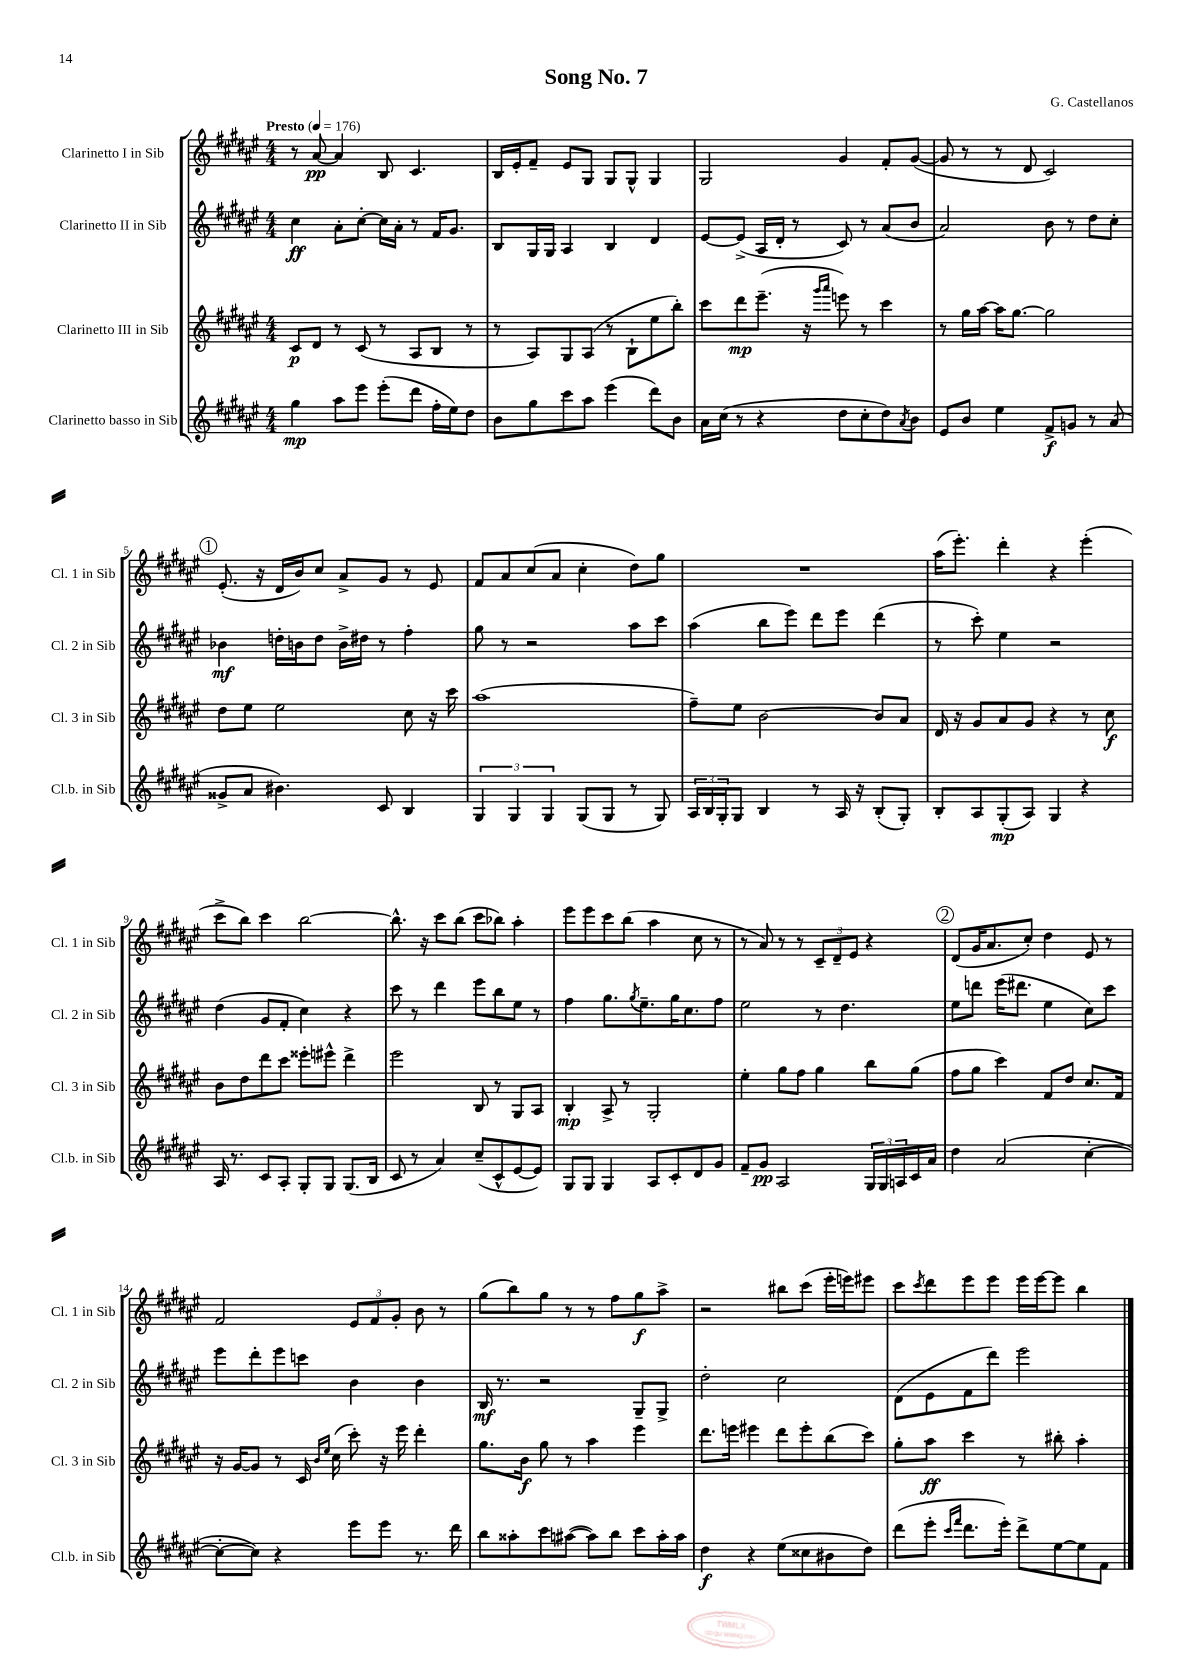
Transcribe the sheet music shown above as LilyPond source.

\header { title = "Song No. 7" composer = "G. Castellanos" }
<<
\new StaffGroup <<
\new Staff = "s0" \with { instrumentName = "Clarinetto I in Sib" shortInstrumentName = "Cl. 1 in Sib" } {
    \clef treble \key fis \major \numericTimeSignature \time 4/4 \tempo "Presto" 4 = 176
    r8 ais'8~\pp ais'4 b8 cis'4. |
    b16 eis'16-. fis'8-- eis'8 gis8 gis8 gis8-^ gis4 |
    gis2 gis'4 fis'8-. gis'8~( |
    gis'8 r8 r8 dis'8 cis'2) |
    \mark \markup { \circle "1" } eis'8.-.( r16 dis'16 b'16) cis''8 ais'8-> gis'8 r8 eis'8 |
    fis'8 ais'8 cis''8( ais'8 cis''4-. dis''8) gis''8 |
    R1 |
    ais''16( eis'''8.-.) dis'''4-. r4 eis'''4-.( |
    cis'''8-> b''8) cis'''4 b''2~ |
    b''8.-^ r16 cis'''8 b''8( cis'''8 bes''8) ais''4-. |
    eis'''8 eis'''8 cis'''8 b''8( ais''4 cis''8 r8 |
    r8 ais'8) r8 r8 \tuplet 3/2 { cis'8-- dis'8-- eis'8 } r4 |
    \mark \markup { \circle "2" } dis'8( gis'16 ais'8. cis''8-.) dis''4 eis'8 r8 |
    fis'2 \tuplet 3/2 { eis'8 fis'8 gis'8-. } b'8 r8 |
    gis''8( b''8) gis''8 r8 r8 fis''8 gis''8\f ais''8-> |
    r2 bis''8 cis'''8( eis'''16-. e'''16) eis'''8 |
    cis'''8 \acciaccatura { cis'''8 } dis'''8 eis'''8 eis'''8 eis'''16 eis'''16~ eis'''8 b''4 \bar "|." |
}
\new Staff = "s1" \with { instrumentName = "Clarinetto II in Sib" shortInstrumentName = "Cl. 2 in Sib" } {
    \clef treble \key fis \major \numericTimeSignature \time 4/4
    cis''4\ff ais'8-. cis''8~-. cis''16 ais'16-. r8 fis'16 gis'8. |
    b8 gis16 gis16 ais4 b4 dis'4 |
    eis'8~ eis'8->( ais16 dis'16-. r8 cis'8) r8 ais'8( b'8 |
    ais'2) b'8 r8 dis''8 cis''8-. |
    \mark \markup { \circle "1" } bes'4\mf d''16-. b'16 d''8 b'16-> dis''16 r8 fis''4-. |
    gis''8 r8 r2 ais''8 cis'''8 |
    ais''4( b''8 eis'''8) dis'''8 eis'''8 dis'''4( |
    r8 cis'''8-.) eis''4 r2 |
    dis''4( gis'8 fis'8-. cis''4) r4 |
    cis'''8 r8 dis'''4 eis'''8 b''8 eis''8 r8 |
    fis''4 gis''8. \acciaccatura { gis''8 } eis''8.-- gis''16 cis''8. fis''8 |
    eis''2 r8 dis''4. |
    \mark \markup { \circle "2" } eis''8 d'''8 eis'''16( dis'''8. eis''4 cis''8) cis'''8 |
    eis'''8 dis'''8-. eis'''8 c'''8 b'4 b'4 |
    b16\mf r8. r2 gis8-- gis8-> |
    dis''2-. cis''2 |
    dis'8( eis'8 fis'8 dis'''8) eis'''2 \bar "|." |
}
\new Staff = "s2" \with { instrumentName = "Clarinetto III in Sib" shortInstrumentName = "Cl. 3 in Sib" } {
    \clef treble \key fis \major \numericTimeSignature \time 4/4
    cis'8\p dis'8 r8 cis'8( r8 ais8 b8 r8 |
    r8 ais8) gis8 ais8( r8 b8-! eis''8 b''8-.) |
    cis'''8 dis'''8\mp eis'''8.--( r16 \grace { gis'''16 ais'''16 } e'''8) r8 cis'''4 |
    r8 gis''16 ais''16~ ais''16 gis''8.~ gis''2 |
    \mark \markup { \circle "1" } dis''8 eis''8 eis''2 cis''8 r16 cis'''16 |
    ais''1( |
    fis''8--) eis''8 b'2~ b'8 ais'8 |
    dis'16 r16 gis'8 ais'8 gis'8 r4 r8 cis''8\f |
    b'8 dis''8 dis'''8 cis'''8 eisis'''8-. eis'''8-^ dis'''4-> |
    eis'''2 b8 r8 gis8 ais8 |
    b4-.\mp ais8-> r8 gis2-. |
    eis''4-. gis''8 fis''8 gis''4 b''8 gis''8( |
    \mark \markup { \circle "2" } fis''8 gis''8 cis'''4) fis'8 dis''8 cis''8. fis'16 |
    r16 gis'16~ gis'8 r8 cis'16 \grace { b'16 eis''16 } cis''16( cis'''8-.) r16 eis'''16 dis'''4-. |
    gis''8. b'16\f gis''8 r8 ais''4 eis'''4 |
    dis'''8. e'''16 eis'''4 dis'''8 eis'''8-. b''8( cis'''8) |
    gis''8-. ais''8\ff cis'''4 r8 bis''8-. ais''4-. \bar "|." |
}
\new Staff = "s3" \with { instrumentName = "Clarinetto basso in Sib" shortInstrumentName = "Cl.b. in Sib" } {
    \clef treble \key fis \major \numericTimeSignature \time 4/4
    gis''4\mp ais''8 eis'''8 eis'''8-.( dis'''8 fis''16-. eis''16) dis''8 |
    b'8 gis''8 cis'''8 ais''8 eis'''4( dis'''8) b'8 |
    ais'16 cis''16( r8 r4 dis''8 cis''8-. dis''8) \acciaccatura { ais'8 } b'8 |
    eis'8 b'8 eis''4 fis'8->\f g'8 r8 ais'8( |
    \mark \markup { \circle "1" } gisis'8-> ais'8 bis'4.) cis'8 b4 |
    \tuplet 3/2 { gis4 gis4 gis4 } gis8( gis8 r8 gis8) |
    \tuplet 3/2 { ais16 b16 gis16-. } gis8 b4 r8 ais16 r16 b8-.( gis8-.) |
    b8-. ais8 gis8-.\mp( ais8) gis4 r4 |
    ais16 r8. cis'8 ais8-. gis8-. gis8 gis8.( b16 |
    cis'8 r8 ais'4) cis''8--( cis'8-^ eis'8~ eis'8) |
    gis8 gis8 gis4 ais8 cis'8-. dis'8 gis'8 |
    fis'8-- gis'8\pp ais2 \tuplet 3/2 { gis16 gis16 a16 } cis'16 ais'16 |
    \mark \markup { \circle "2" } dis''4 ais'2( cis''4~-. |
    cis''8~-. cis''8) r4 eis'''8 eis'''8 r8. dis'''16 |
    b''8 aisis''8-. cis'''8 ais''8~( ais''8) b''8 cis'''8 ais''16-. ais''16 |
    dis''4\f r4 eis''8( cisis''8 bis'8 dis''8) |
    dis'''8( eis'''8-. \grace { cis'''16 fis'''16 } dis'''8. eis'''16-.) dis'''8-> eis''8~ eis''8 fis'8 \bar "|." |
}
>>
>>
